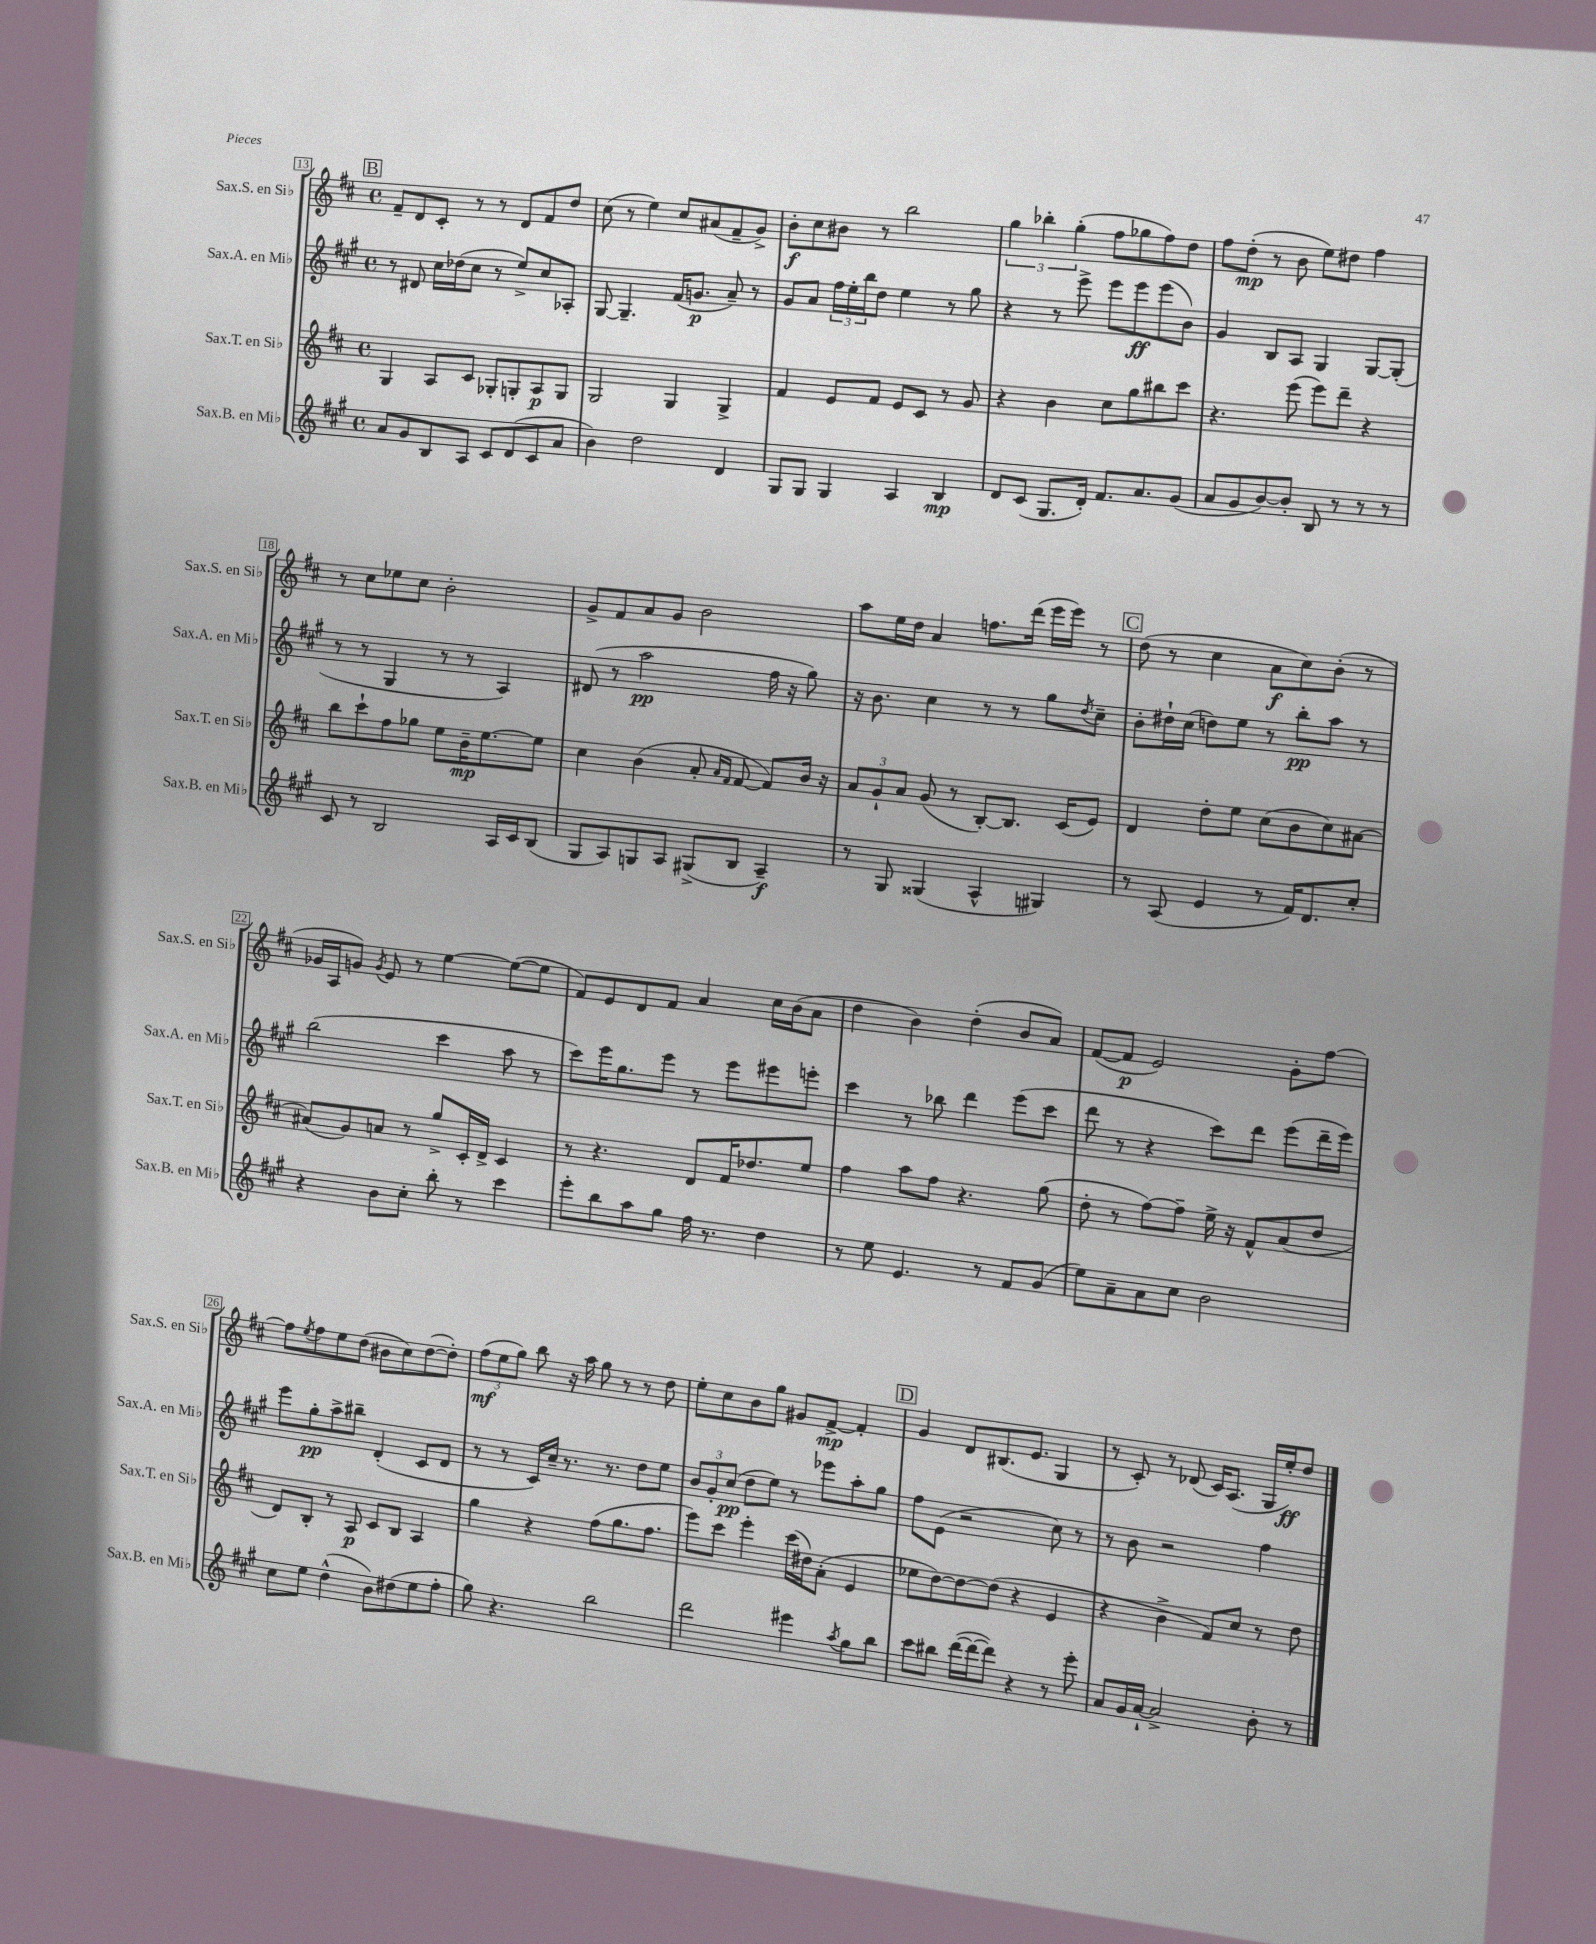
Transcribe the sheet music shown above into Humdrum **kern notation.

**kern	**kern	**kern	**kern
*staff4	*staff3	*staff2	*staff1
*clefG2	*clefG2	*clefG2	*clefG2
*k[f#c#g#]	*k[f#c#]	*k[f#c#g#]	*k[f#c#]
*M4/4	*M4/4	*M4/4	*M4/4
*met(c)	*met(c)	*met(c)	*met(c)
8a	4G	8r	8f#~
8g#	.	8d#	8d
8B	8A	16cc#	8c#'
.	.	(16dd-	.
8A	8c#	8cc#	8r
8c#	8G-'	8r	8r
(8d	8G'	8ee^)	8d
8c#	8A	8cc#	8f#
8a	8G	8A-'	8dd
=	=	=	=
4b)	2G	[8G#	(8cc#
.	.	4.G#~]	8r
2dd	.	.	4ee)
.	4G	(16f#	8cc#
.	.	8.g	.
.	.	.	(8a#
4d	4G^	8a~)	8f#~
.	.	8r	8g^)
=	=	=	=
8G#	4f#	8g#	8b'
8G#	.	8a	8cc#
4G#	8e	24ff#	8b#
.	.	24ee'	.
.	.	24bb	.
.	8f#	8dd	8r
4A	8e	4ee	2bb
.	8c#	.	.
4B	8r	8r	.
.	8g	8gg#	.
=	=	=	=
8d	4r	4r	6gg
(8c#	.	.	.
.	.	.	6bb-'
8.G#	4b	8r	.
.	.	.	(6gg'
.	.	8eee^	.
16d')	.	.	.
8.f#	8cc#	8eee	8ff#
.	8gg	8eee	8gg-
8.a	.	.	.
.	8bb#	(8eee	8ff#)
(8g#	8ccc#	8b)	8dd
=	=	=	=
8a	4.r	4g#	8ff#
8g#	.	.	(8dd'
[8b)	.	8B	8r
8b']	(8eee	8A	8b
8B	8eee)	4G#	8ee)
8r	8ddd~	.	8dd#
8r	4r	[8G#	4ff#
8r	.	(8G#']	.
=	=	=	=
8c#	8bb	8r	8r
8r	8ccc#`	8r	8cc#
2B	8ff#	4G#	8ee-
.	8gg-	.	8cc#
.	8ee	8r	2b'
.	16b~	8r	.
.	[8.ee	.	.
16A	.	4A)	.
16c#	.	.	.
(8B	8ee]	.	.
=	=	=	=
8G#	4cc#	(8d#	8g^
8A)	.	8r	8f#
8G	(4b	2aa	8a
8A	.	.	8g
(8G#^	8a'	.	2b
.	16qqa	.	.
.	16qqf#	.	.
8B	[8f#	.	.
4A~)	8f#])	16ff#	.
.	.	16r	.
.	16b	8gg#)	.
.	16r	.	.
=	=	=	=
8r	12a	16r	8aa
.	.	8.b	.
.	12g`	.	.
8G#	.	.	16ee
.	12a	.	.
.	.	.	16dd
(4G##	(8g	4cc#	4a
.	8r	.	.
4A^^	[8B')	8r	8.ff
.	8.B]	8r	.
.	.	.	(16ddd
4G#)	.	8gg#	16eee
.	(16c#	.	16eee)
.	.	8qdd	.
.	8e)	8cc#~	8r
=	=	=	=
8r	4d	8b'	(8dd
(8A	.	16dd#`	8r
.	.	(16cc#	.
4e	8dd'	8dd)	4cc#
.	8ee	8ee	.
8r	(8cc#	8r	8a
16f#)	8b	8bb'	8cc#)
8.d	.	.	.
.	8cc#)	8aa	(8b'
8cc#'	[8a#	8r	8r
=	=	=	=
4r	(8a#]	(2bb	16g-
.	.	.	16A
.	8g)	.	8g)
.	.	.	8qg
8b	8a	.	8e
8cc#'	8r	.	8r
8bb'	8gg^	4ccc#	[4ee
8r	16c#'	.	.
.	16d^	.	.
4ccc#	4c#	8aa	(8ee_
.	.	8r	8ee]
=	=	=	=
8eee'	8r	8ccc#)	8f#)
8bb	4.r	16eee	8e
.	.	8.gg#	.
8aa	.	.	8d
8gg#	.	8eee	8f#
16ff#	8d	8r	4a
8.r	.	.	.
.	16f#	8eee	.
.	8.dd-	.	.
4dd	.	8eee#	16cc#
.	.	.	(16b
.	8ee	8eee'	8a
=	=	=	=
8r	4ff#	4ccc#	4dd
8ee	.	.	.
4.e	8aa	8r	4b)
.	8ff#	8bb-	.
.	4.r	4ddd	(4dd'
8r	.	.	.
8f#	.	(8eee	8b
(8g#	(8gg	8ccc#	8a)
=	=	=	=
8ee)	8dd'	8ddd	([8f#
8a~	8r	8r	8f#]
8a	[8ff#)	4r	2e)
8cc#	8ff#~]	.	.
2b	16ee^	8ccc#)	.
.	16r	.	.
.	8f#^^	8ddd	.
.	(8a	(8eee	8g'
.	8dd	16ddd~	[8ff#
.	.	16eee)	.
=	=	=	=
8cc#	8d)	8eee	8ff#]
.	.	.	8qee
8ee	8B'	8gg#'	8ff#
(4dd^^	8r	8aa^	8ee
.	8A	8bb#~	(8dd
8b)	8c#	(4d'	8b#
(8dd#	8B	.	8cc#)
8ee	4A	8c#	([8dd
8ff#'	.	8d	8dd'])
=	=	=	=
8gg#)	4gg	8r	(12ff#
.	.	.	12ee
4.r	.	8r	.
.	.	.	12gg)
.	4r	16c#)	8bb
.	.	16cc#~	.
.	.	8.r	16r
.	.	.	16aa
2bb	(8ff#	.	8gg
.	.	8.r	.
.	8.gg	.	8r
.	.	8dd	8r
.	8.ff#	.	.
.	.	8ee	8dd
=	=	=	=
2ddd	8eee)	12b	8ee'
.	.	12g#'	.
.	8ccc#	.	8cc#
.	.	(12cc#	.
.	4eee'	8dd	8b
.	.	8ee)	8gg
4eee#	(16ccc#	8r	8g#
.	16dd#)	.	.
.	(8a'	8eee-	[8f#^
8qaa	.	.	.
8gg#	4e	8aa'	4f#']
8bb	.	8gg#	.
=	=	=	=
8ccc#	8ee-	8ff#	4g
8bb#	[8dd)	(8e	.
([16ddd	8dd_	2r	8d
16ddd_	.	.	.
8ddd])	(8dd]	.	(8.B#
4r	4r	.	.
.	.	.	8.e
8r	4e	8cc#)	4G
8eee'	.	8r	.
=	=	=	=
8a	4r	8r	8r
16g#	.	8b	8c#')
[16a`	.	.	.
2a^]	4b^	2r	8r
.	.	.	(8d-
.	8f#)	.	16c#)
.	.	.	(8.A
.	8cc#	.	.
8b'	8r	4ff#	16G
.	.	.	16ee')
8r	8dd	.	8dd
==	==	==	==
*-	*-	*-	*-
